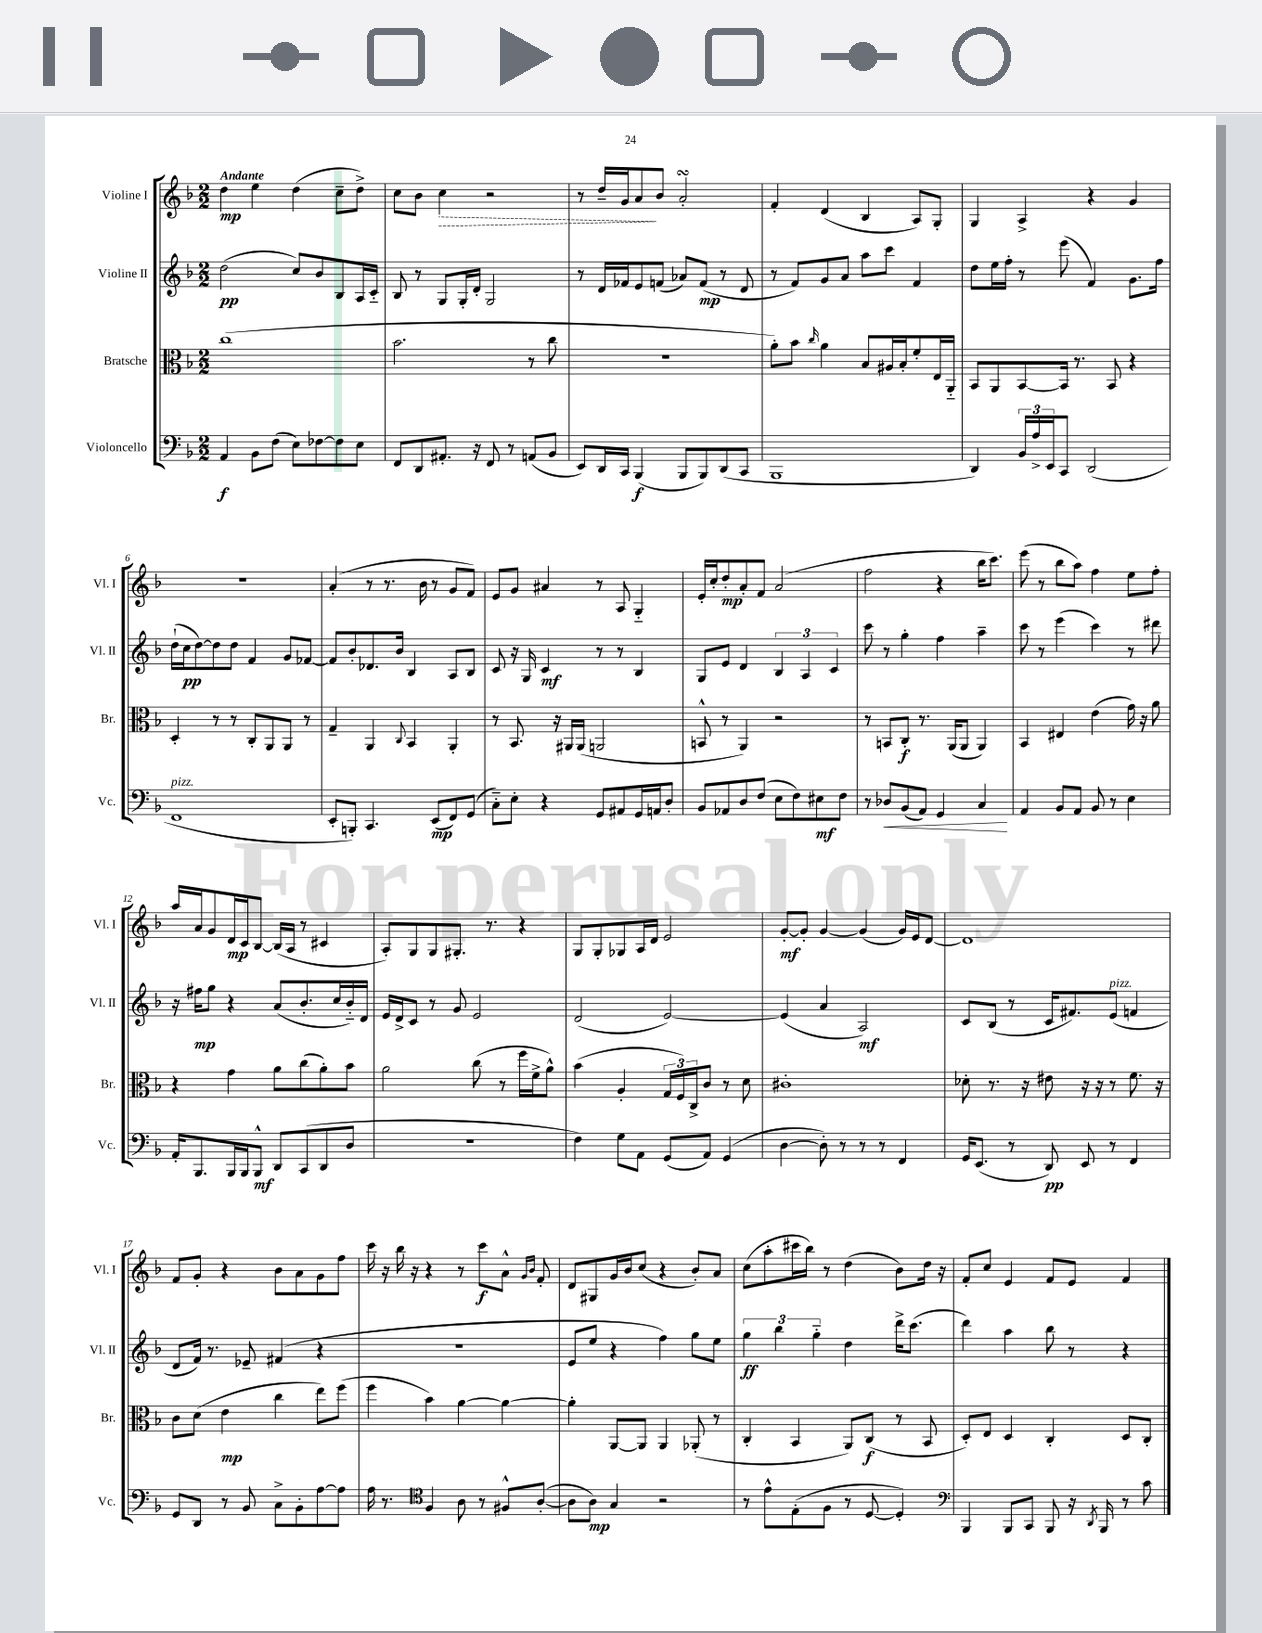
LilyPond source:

<<
\new StaffGroup <<
\new Staff = "s0" \with { instrumentName = "Violine I" shortInstrumentName = "Vl. I" } {
    \clef treble \key f \major \numericTimeSignature \time 2/2 \tempo "Andante"
    d''4\mp e''4 d''4( c''8-- d''8->) |
    c''8 bes'8 \once \override Hairpin.style = #'dashed-line c''4\> r2 |
    r8 d''16-- g'16 a'8\! bes'8 a'2-.\turn |
    f'4-. d'4( bes4 a8) g8-. |
    g4 a4-> r4 g'4 |
    R1 |
    a'4-.( r8 r8. bes'16 r8 g'8 f'8) |
    e'8 g'8 ais'4 r8 a8 g4-_ |
    e'16-. c''16-. d''8-.\mp a'8-. f'8 a'2( |
    f''2 r4 bes''16 c'''8.) |
    e'''8( r8 bes''8 a''8) f''4 e''8 f''8-. |
    a''16 a'16 g'8 d'16\mp c'16 bes8~ bes16( a16 r8 cis'4 |
    a8-.) g8 g8 gis8.-. r8. r4 |
    g8 g8-. ges8 a16 d'16 e'2 |
    g'8~-.\mf g'8-. g'4~ g'4( g'16) e'16 d'8~ |
    d'1 |
    f'8 g'8-. r4 bes'8 a'8 g'8 f''8 |
    c'''16 r16 bes''16 r16 r4 r8 c'''8\f a'8-^ \grace { g'16 bes'16 } f'8-. |
    d'8 gis8 g'16 bes'16 c''8( r4 bes'8-.) a'8 |
    c''8( a''8-. cis'''16 bes''16) r8 d''4( bes'8) d''16 r16 |
    f'8-. c''8 e'4 f'8 e'8 f'4 \bar "|." |
}
\new Staff = "s1" \with { instrumentName = "Violine II" shortInstrumentName = "Vl. II" } {
    \clef treble \key f \major \numericTimeSignature \time 2/2
    d''2\pp( c''8) bes'8 bes8 a16 c'16-_ |
    bes8 r8 g8 g16-. d'16-. g2 |
    r8 d'16 fes'16 e'8 f'8( aes'8) f'8\mp( r8 d'8 |
    r8 f'8) g'8 a'8 a''8 c'''8 f'4 |
    d''8 e''16 f''16-. r8 e'''8( f'4) g'8. f''16 |
    d''16-!( c''16\pp d''8~) d''8 d''8 f'4 g'8 fes'8~ |
    fes'8 bes'8-. des'8. bes'16 bes4 a8 bes8 |
    c'8 r16 g16 c'4\mf r8 r8 bes4 |
    g8 e'8 d'4 \tuplet 3/2 { bes4 a4 c'4 } |
    c'''8 r8 g''4-. f''4 a''4-- |
    c'''8 r8 e'''4( c'''4) r8 dis'''8 |
    r16 fis''16\mp g''8 r4 a'8( bes'8.-. c''16 bes'16-_) d'16 |
    e'16 d'16-> c'8 r8 g'8 e'2 |
    d'2( e'2~) |
    e'4( a'4 a2\mf) |
    c'8 bes8( r8 c'16 fis'8.) e'8^\markup { \italic "pizz." }( f'4 |
    d'8 f'16) r8. ees'8-- fis'4( r4 |
    R1 |
    e'8 e''8 r4 f''4) g''8 e''8 |
    \tuplet 3/2 { g''4\ff bes''4 g''4-_ } d''4 d'''16-> c'''8.( |
    d'''4) a''4 bes''8 r8 r4 \bar "|." |
}
\new Staff = "s2" \with { instrumentName = "Bratsche" shortInstrumentName = "Br." } {
    \clef alto \key f \major \numericTimeSignature \time 2/2
    c''1( |
    bes'2. r8 c''8 |
    R1 |
    a'8-.) bes'8 \grace { c''16 } a'4 bes8 ais16 bes16-. f'8-. e16 a,16-_ |
    bes,8 a,8 bes,8~ bes,16 r8. bes,8 r4 |
    d4-. r8 r8 c8-. a,8 a,8 r8 |
    g4-- a,4 \appoggiatura { c8 } bes,4 a,4-. |
    r8 bes,8. r16 ais,16 ais,16( a,2 |
    b,8-^ r8 a,4) r2 |
    r8 b,8 c8-.\f r8. a,16( a,8 a,4) |
    bes,4 eis4 e'4( g'16) r16 a'8 |
    r4 g'4 a'8 c''8( a'8-.) bes'8 |
    a'2 c''8( r8 f''16 f'16-> a'8-^) |
    bes'4( a4-. \tuplet 3/2 { g16 f16) c16-> } c'8 r8 d'8 |
    cis'1-. |
    des'8-. r8. r16 eis'8 r16 r16 r8 f'8. r16 |
    c'8 d'8( e'4\mp c''4 e''8) f''8( |
    f''4 bes'4) a'4~ a'4~ |
    a'4-. a,8~ a,8 a,4 aes,8-.( r8 |
    c4-. bes,4 a,8) c8\f( r8 bes,8 |
    d8-.) e8 d4 c4-. d8 c8-. \bar "|." |
}
\new Staff = "s3" \with { instrumentName = "Violoncello" shortInstrumentName = "Vc." } {
    \clef bass \key f \major \numericTimeSignature \time 2/2
    a,4\f bes,8 f8( e8) fes8~ fes8 e8 |
    f,8 d,8 ais,8.-. r16 f,8 r8 a,8( bes,8 |
    e,8) d,16 c,16 bes,,4\f( bes,,8 bes,,8) d,8( c,8 |
    bes,,1 |
    d,4) \tuplet 3/2 { bes,16 a16-> e,16 } c,8 d,2( |
    f,1^\markup { \italic "pizz." } |
    e,8-. b,,8-.) c,4. e,8\mp( f,8) g,8( |
    c8-_) e8-. r4 g,8 ais,8 g,16 a,16 d8-. |
    bes,8 aes,8 d8 f8( e8 f8) eis8\mf f8 |
    r8 des8\< bes,8( a,8) g,4 c4\! |
    a,4 bes,8 a,8 bes,8 r8 e4 |
    a,16-. bes,,8. bes,,16 bes,,16 bes,,8-^\mf d,8 c,8( d,8 d8 |
    R1 |
    f4) g8 a,8 g,8( a,8) g,4( |
    d4~ d8-.) r8 r8 r8 f,4 |
    g,16 e,8.( r8 d,8\pp) e,8 r8 f,4 |
    g,8 d,8 r8 bes,8 c8-> bes,8-. a8~ a8 |
    a16 r8. \clef tenor f4 a8 r8 fis8-^ a8~-.( |
    a8 a8\mp) g4 r2 |
    r8 e'8-^ e8-.( f8 r8 d8~ d4-.) |
    \clef bass bes,,4 bes,,8 c,8 bes,,8 r16 \acciaccatura { d,8 } bes,,16 r8 c'8 \bar "|." |
}
>>
>>
